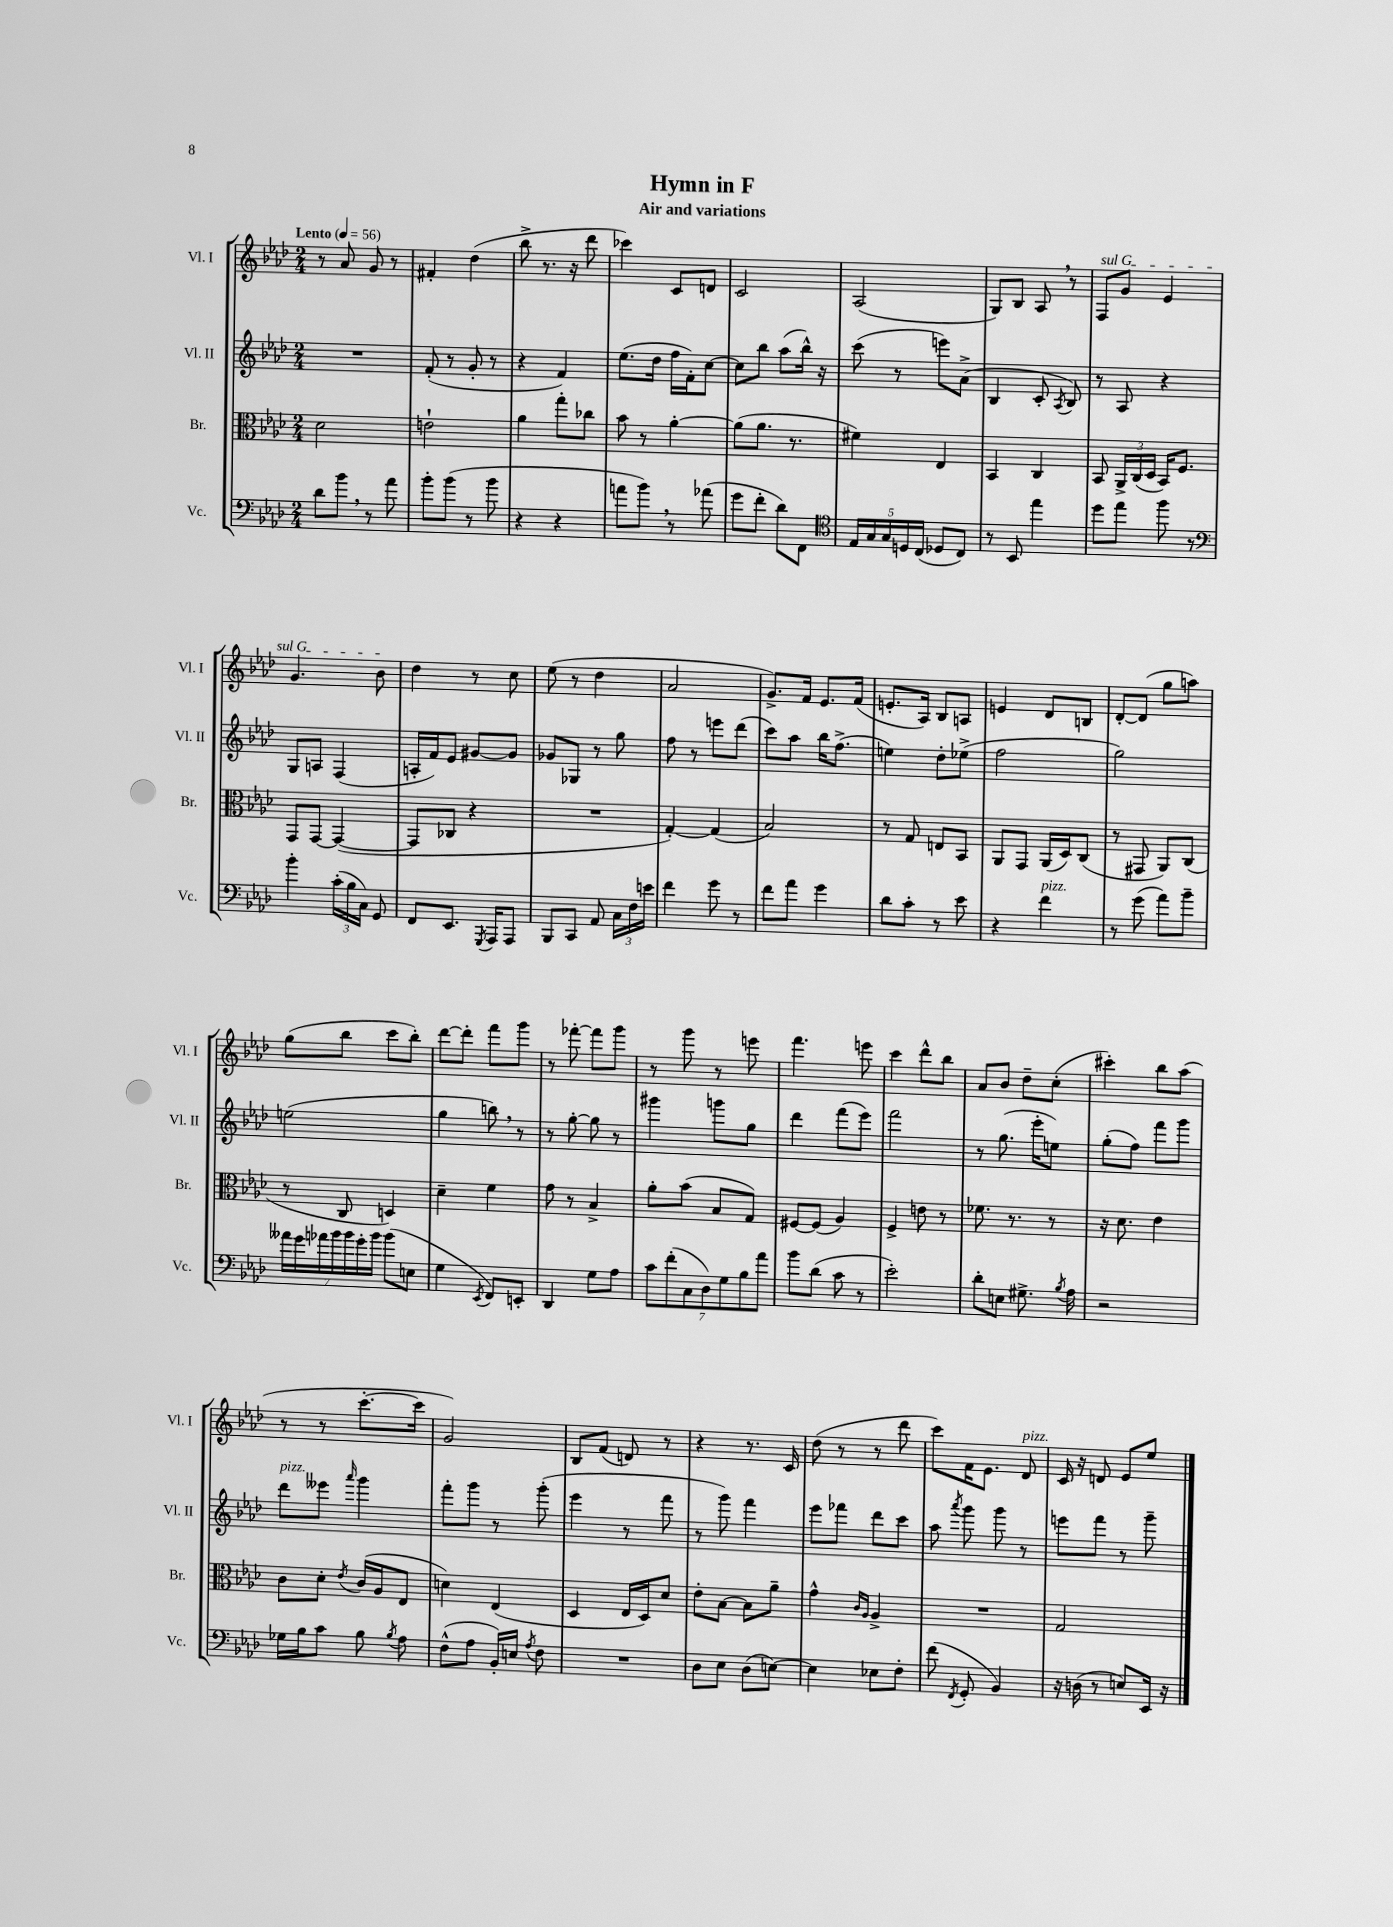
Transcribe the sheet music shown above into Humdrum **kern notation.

**kern	**kern	**kern	**kern
*staff4	*staff3	*staff2	*staff1
*clefF4	*clefC3	*clefG2	*clefG2
*k[b-e-a-d-]	*k[b-e-a-d-]	*k[b-e-a-d-]	*k[b-e-a-d-]
*M2/4	*M2/4	*M2/4	*M2/4
*MM56	*MM56	*MM56	*MM56
8d-	2d-	2r	8r
8b-	.	.	8a-
8r	.	.	8g
8a-	.	.	8r
=	=	=	=
8b-'	2e`	(8f'	4f#'
(8b-	.	8r	.
8r	.	8g'	(4dd-
8b-	.	8r	.
=	=	=	=
4r	4a-	4r	8bb-^
.	.	.	8.r
4r	8gg'	4f)	.
.	.	.	16r
.	8cc-	.	8ddd-
=	=	=	=
8a	8b-	(8.ee-	4ccc-)
8b-)	8r	.	.
.	.	16dd-	.
8r	[4a-'	16ff	8c
.	.	16f')	.
(8a-	.	[8cc	8d
=	=	=	=
8g	(8a-]	8cc]	2c
8f'	8.a-	8bb-	.
8d-)	.	(8aa-	.
.	8.r	.	.
8FF	.	16bb-^^)	.
.	.	16r	.
=	=	=	=
*clefC4	*	*	*
20E-	4f#)	(8ccc	(2A-
20G	.	.	.
20G	.	.	.
.	.	8r	.
20D	.	.	.
(20C	.	.	.
8D-	4E-	8eee)	.
8C)	.	(8a-^	.
=	=	=	=
8r	4BB-	4B-	8G)
8BB-	.	.	8B-
4ee-	4C	8c'	8A-
.	.	8qA-	.
.	.	8B-)	8r
=	=	=	=
8dd-	8BB-	8r	8F
8ee-	24AA-^	8A-	8g
.	(24C	.	.
.	24D-	.	.
8ff	16BB-)	4r	4e-
.	8.F	.	.
8r	.	.	.
=	=	=	=
*clefF4	*	*	*
4b-'	8GG	8G	4.g
.	[8GG	8A	.
(24c'	(4GG_	(4F	.
24B-	.	.	.
24C)	.	.	.
8GG	.	.	8b-
=	=	=	=
8FF	8GG]	16A'	4dd-
.	.	16f)	.
8.EE-	8C-	8e-	.
.	4r	[8g#	8r
8qGGG	.	.	.
16AAA-	.	.	.
8AAA-	.	8g#]	8cc
=	=	=	=
8BBB-	2r	8g-	(8ee-
8CC	.	8G-	8r
8AA-	.	8r	4dd-
24C	.	8gg	.
24F	.	.	.
24e	.	.	.
=	=	=	=
4f	[4G')	8ff	2a-
.	.	8r	.
8g	(4G]	8eee	.
8r	.	(8ddd-	.
=	=	=	=
8f	2B-)	8ccc)	8.g^)
8a-	.	8aa-	.
.	.	.	16f
4g	.	16bb-	8.e-
.	.	(8.ff^	.
.	.	.	(16f
=	=	=	=
8d-	8r	4ee)	8.e'
8c'	8G	.	.
.	.	.	16A-)
8r	8E	8dd-'	8B-
8e-	8BB-	(8ee-^	8A
=	=	=	=
4r	8AA-	2ff	4e
.	8GG	.	.
4f	(16AA-	.	8d-
.	16D-)	.	.
.	(8C	.	8B
=	=	=	=
8r	8r	2gg)	[8d-'
(8g	8GG#	.	(8d-]
8a-)	8AA-)	.	8gg
8b-~	(8C	.	8aa)
=	=	=	=
28a--	8r	(2ee	(8gg
28g	.	.	.
28a-	.	.	.
28b-	.	.	.
.	8C	.	8bb-
28b-	.	.	.
28g'	.	.	.
28b-	.	.	.
(8b-	4D)	.	8ccc
8E	.	.	8bb-')
=	=	=	=
4G	4d-~	4gg	[8ddd-
.	.	.	8ddd-']
8qEE-	.	.	.
8FF)	4f	8bb)	8fff
8EE'	.	8r	8ggg
=	=	=	=
4DD-	8g	8r	8r
.	8r	[8gg'	[8fff-'
8G	4B-^	8gg]	8fff-]
8A-	.	8r	8ggg
=	=	=	=
14c	8a-'	4ggg#	8r
(14f'	.	.	.
.	(8b-	.	8ggg
14C	.	.	.
14D-)	.	.	.
.	8B-	8ggg	8r
14G	.	.	.
14B-	.	.	.
.	8G)	8gg	8eee
14a-	.	.	.
=	=	=	=
8b-	[8F#	4ddd-	4.fff
(8d-	(8F#]	.	.
8c	4A-)	(8fff	.
8r	.	8eee-)	8eee
=	=	=	=
2e-')	4F^	2fff	4ccc
.	8e	.	8ddd-^^
.	8r	.	8bb-
=	=	=	=
8d-'	8.f-	8r	8a-
8E	.	(8.gg	8b-
.	8.r	.	.
8.G#^	.	.	8dd-~
.	.	16eee-'	.
.	8r	8ee)	(8cc'
8qB-	.	.	.
16A-	.	.	.
=	=	=	=
2r	16r	(8gg'	4ccc#')
.	8.d-	.	.
.	.	8ff)	.
.	4e-	8fff	8bb-
.	.	8ggg	(8aa-
=	=	=	=
16G-	8c	8ddd-	8r
16B-	.	.	.
8c	8d-'	8eee--	8r
.	8qe-	16qqaaa-	.
8B-	(16c	4ggg	[8.ccc'
.	16A-	.	.
8qB-	.	.	.
8A-	8E-	.	.
.	.	.	16ccc]
=	=	=	=
(8F^^	4d)	8fff'	2g)
8A-	.	8ggg	.
16BB-')	(4E-	8r	.
16E	.	.	.
8qA-	.	.	.
8F	.	(8ggg'	.
=	=	=	=
2r	4D-	4eee-	8B-
.	.	.	(8f
.	16E-	8r	8d)
.	16D-)	.	.
.	8d-	8fff	8r
=	=	=	=
8D-	8e-'	8r	4r
8E-	[8B-	8ggg)	.
(8D-	8B-]	4fff	8.r
[8E)	8a-~	.	.
.	.	.	16c
=	=	=	=
4E]	4g^^	8eee-	(8dd-
.	.	8fff-	8r
.	16qqc	.	.
.	16qqA-	.	.
8E-	4A-^	8ddd-	8r
8F'	.	8ccc	8ddd-
=	=	=	=
(8f	2r	8aa-	8ccc)
8qFF	.	8qaaa-	.
8GG'	.	8ggg	16f
.	.	.	8.e-
4BB-)	.	8ggg	.
.	.	8r	8d-
=	=	=	=
16r	2G	8eee	16c
(16D	.	.	16r
8r	.	8fff	8d
8E)	.	8r	8e-
16EE-	.	8ggg~	8ee-
16r	.	.	.
==	==	==	==
*-	*-	*-	*-
